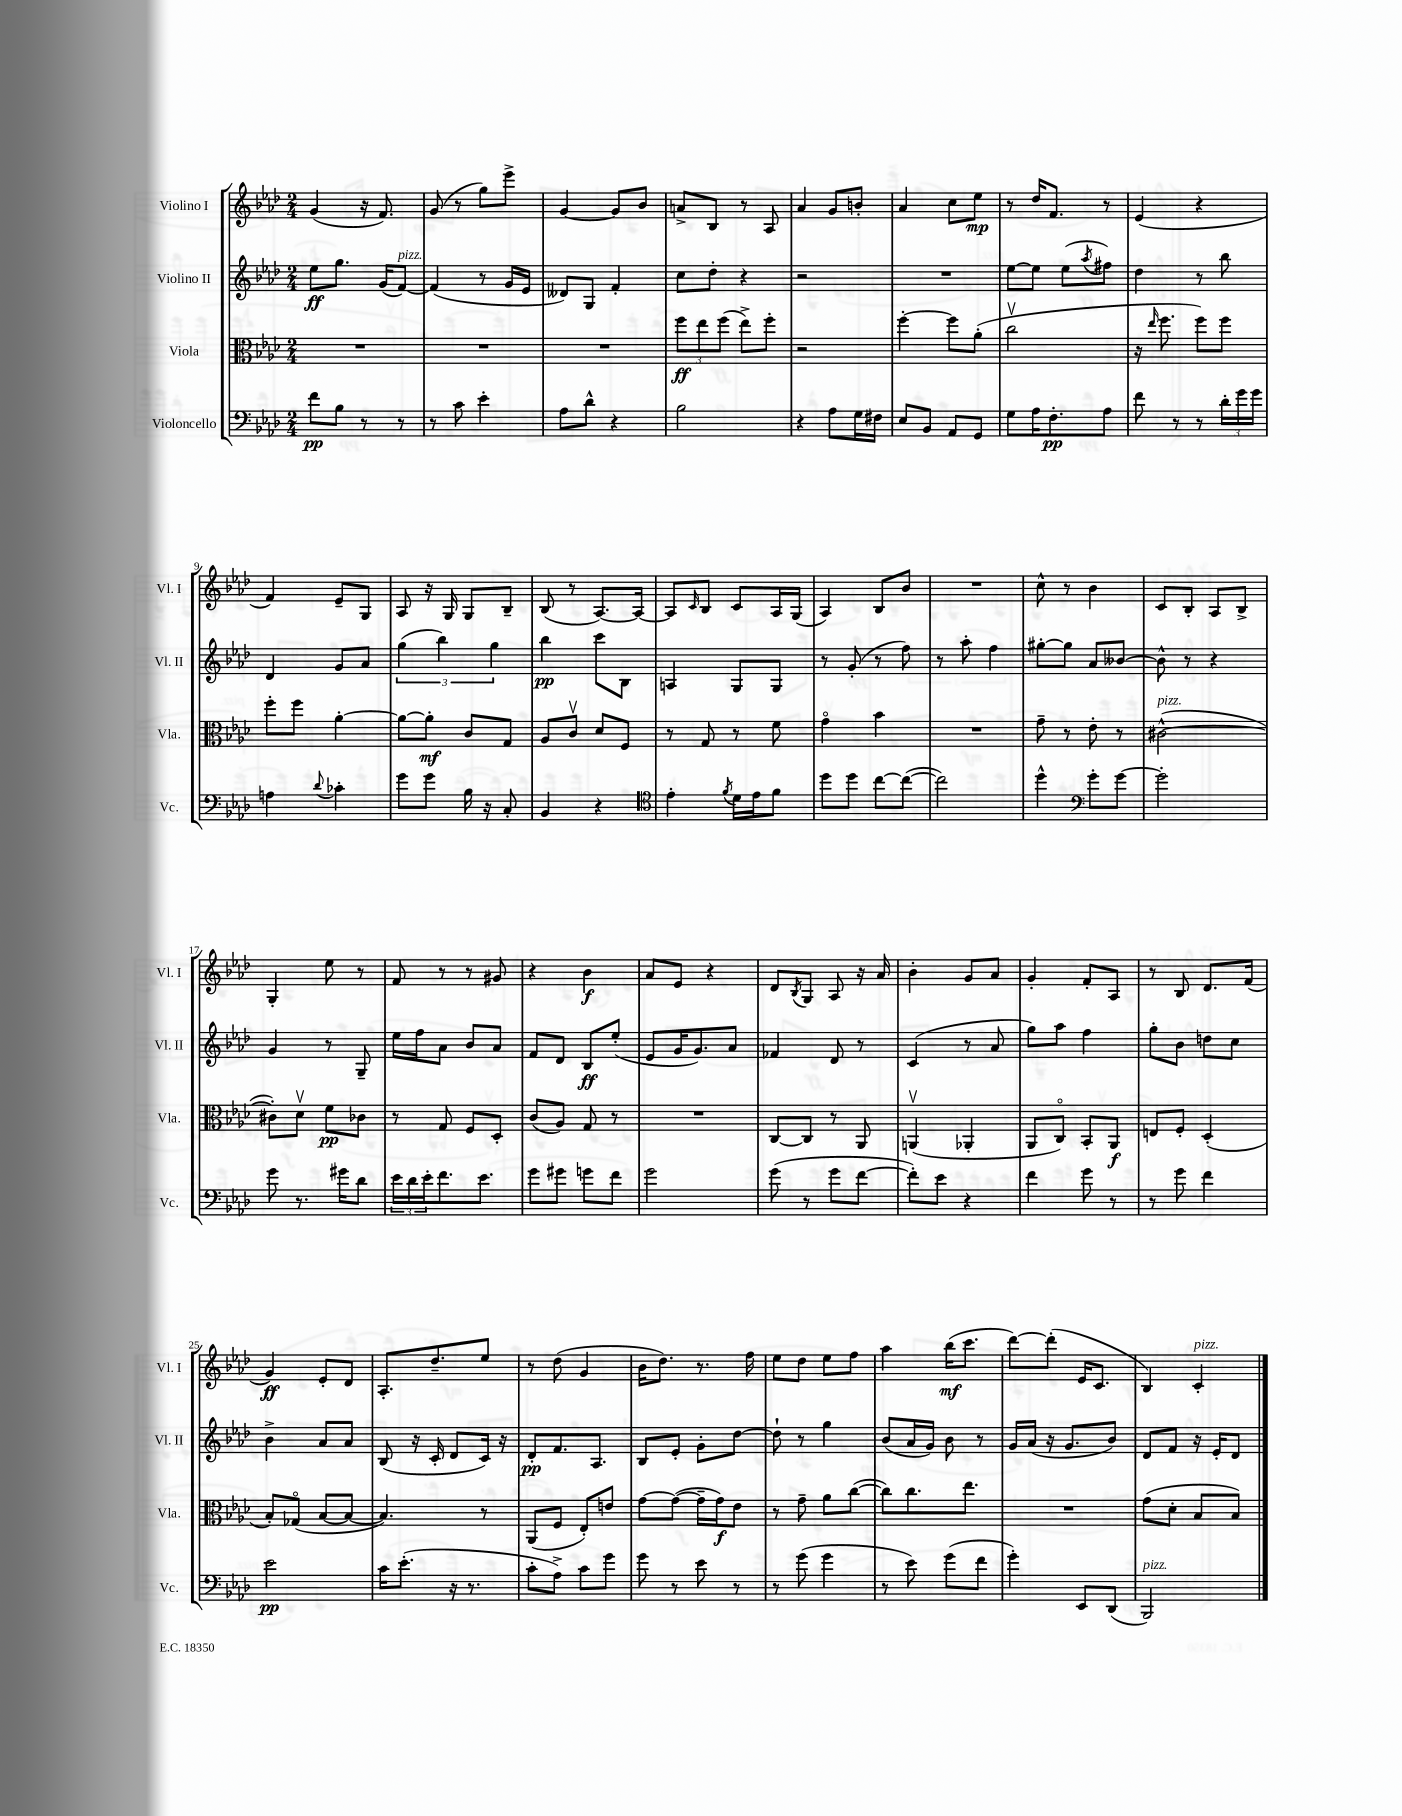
<<
\new StaffGroup <<
\new Staff = "s0" \with { instrumentName = "Violino I" shortInstrumentName = "Vl. I" } {
    \clef treble \key aes \major \numericTimeSignature \time 2/4
    g'4( r16 f'8.) |
    g'8( r8 g''8) ees'''8-> |
    g'4~ g'8 bes'8 |
    a'8-> bes8 r8 aes8 |
    aes'4 g'8 b'8-. |
    aes'4 c''8 ees''8\mp |
    r8 des''16 f'8. r8 |
    ees'4( r4 |
    f'4) ees'8-- g8 |
    aes8 r16 g16 g8 bes8-- |
    bes8( r8 aes8.~) aes16~ |
    aes8 \grace { c'16 } bes8 c'8 aes16 g16( |
    aes4) bes8 bes'8 |
    R2 |
    c''8-^ r8 bes'4 |
    c'8 bes8-. aes8 bes8-> |
    g4-. ees''8 r8 |
    f'8 r8 r8 gis'8 |
    r4 bes'4\f |
    aes'8 ees'8 r4 |
    des'8 \acciaccatura { bes8 } g8 aes8 r16 aes'16 |
    bes'4-. g'8 aes'8 |
    g'4-. f'8-. aes8 |
    r8 bes8 des'8. f'16( |
    g'4\ff) ees'8-. des'8 |
    aes8.-. des''8.-- ees''8 |
    r8 des''8( g'4 |
    bes'16 des''8.) r8. f''16 |
    ees''8 des''8 ees''8 f''8 |
    aes''4 bes''16\mf( c'''8. |
    des'''8~) des'''8-.( ees'16 c'8. |
    bes4) c'4-.^\markup { \italic "pizz." } \bar "|." |
}
\new Staff = "s1" \with { instrumentName = "Violino II" shortInstrumentName = "Vl. II" } {
    \clef treble \key aes \major \numericTimeSignature \time 2/4
    ees''8\ff g''8. g'16( f'8~^\markup { \italic "pizz." }) |
    f'4( r8 g'16 ees'16 |
    deses'8) g8 f'4-. |
    c''8 des''8-. r4 |
    r2 |
    R2 |
    ees''8~ ees''8 ees''8( \acciaccatura { aes''8 } fis''8) |
    des''4 r8 bes''8 |
    des'4 g'8 aes'8 |
    \tuplet 3/2 { g''4( bes''4) g''4 } |
    bes''4\pp c'''8 bes8 |
    a4 g8 g8 |
    r8 g'8-.( r8 f''8) |
    r8 aes''8-. f''4 |
    gis''8~-. gis''8 aes'8 beses'8~ |
    beses'8-^ r8 r4 |
    g'4 r8 g8-- |
    ees''16 f''16 aes'8 bes'8 aes'8 |
    f'8 des'8 bes8\ff ees''8-.( |
    ees'8 g'16 g'8.) aes'8 |
    fes'4 des'8 r8 |
    c'4( r8 aes'8 |
    g''8) aes''8 f''4 |
    g''8-. bes'8 d''8 c''8 |
    bes'4-> aes'8 aes'8 |
    bes8( r16 c'16-. des'8 c'16) r16 |
    des'8-.\pp f'8. aes8. |
    bes8 ees'8-. g'8-. des''8~ |
    des''8-! r8 g''4 |
    bes'8( aes'16 g'16) bes'8 r8 |
    g'16 aes'16( r16 g'8. bes'8) |
    des'8 f'8 r16 ees'16-. des'8 \bar "|." |
}
\new Staff = "s2" \with { instrumentName = "Viola" shortInstrumentName = "Vla." } {
    \clef alto \key aes \major \numericTimeSignature \time 2/4
    R2 |
    R2 |
    R2 |
    \tuplet 3/2 { f''8\ff ees''8 f''8( } ees''8->) f''8-. |
    r2 |
    f''4~-. f''8 aes'8-.( |
    c''2\upbow |
    r16 \grace { ees''16 } f''8. f''8) f''8 |
    f''8-. f''8 aes'4~-. |
    aes'8~ aes'8-.\mf c'8 g8 |
    aes8 c'8\upbow des'8 f8 |
    r8 g8 r8 f'8 |
    g'4\flageolet bes'4 |
    R2 |
    g'8-- r8 ees'8-. r8 |
    cis'2~-^^\markup { \italic "pizz." }( |
    cis'8-.) des'8\upbow f'8\pp ces'8 |
    r8 g8 f8 des8-. |
    c'8( aes8) g8 r8 |
    R2 |
    c8~ c8 r8 aes,8 |
    a,4\upbow( aes,4-. |
    aes,8 c8\flageolet) bes,8-. aes,8\f |
    e8 f8-. des4-.( |
    bes8-.) ges8\flageolet( bes8~ bes8~ |
    bes4.) r8 |
    aes,8( f8 ees8-.) e'8 |
    g'8~ g'8~( g'16-- g'16\f) ees'8 |
    r8 g'8-- aes'8 c''8~( |
    c''8) c''8. ees''8. |
    R2 |
    g'8( des'8-. bes8 bes8) \bar "|." |
}
\new Staff = "s3" \with { instrumentName = "Violoncello" shortInstrumentName = "Vc." } {
    \clef bass \key aes \major \numericTimeSignature \time 2/4
    f'8\pp bes8 r8 r8 |
    r8 c'8 ees'4-. |
    aes8 des'8-^ r4 |
    bes2 |
    r4 aes8 g16 fis16 |
    ees8 bes,8 aes,8 g,8 |
    g8 aes16 f8.-.\pp aes8 |
    f'8 r8 r8 \tuplet 3/2 { des'16-. g'16 g'16 } |
    a4 \appoggiatura { des'8 } ces'4-. |
    g'8 g'8 bes16 r16 c8-. |
    bes,4 r4 |
    \clef tenor ees'4-. \acciaccatura { f'8 } des'16 ees'16 f'8 |
    des''8 des''8 c''8~ c''8~( |
    c''2) |
    des''4-^ \clef bass g'8-. g'8~ |
    g'2-. |
    g'8 r8. gis'16 des'8 |
    \tuplet 3/2 { ees'16 des'16 ees'16-. } f'8. ees'8. |
    g'8 gis'8 g'8 f'8 |
    g'2 |
    g'8( r8 g'8 f'8~ |
    f'8-.) ees'8 r4 |
    f'4 g'8 r8 |
    r8 g'8 f'4 |
    ees'2\pp |
    c'16 ees'8.-.( r16 r8. |
    c'8-. aes8->) c'8 g'8 |
    g'8 r8 ees'8 r8 |
    r8 g'8( g'4 |
    r8 ees'8) g'8( f'8 |
    g'4-.) ees,8 des,8( |
    bes,,2^\markup { \italic "pizz." }) \bar "|." |
}
>>
>>
